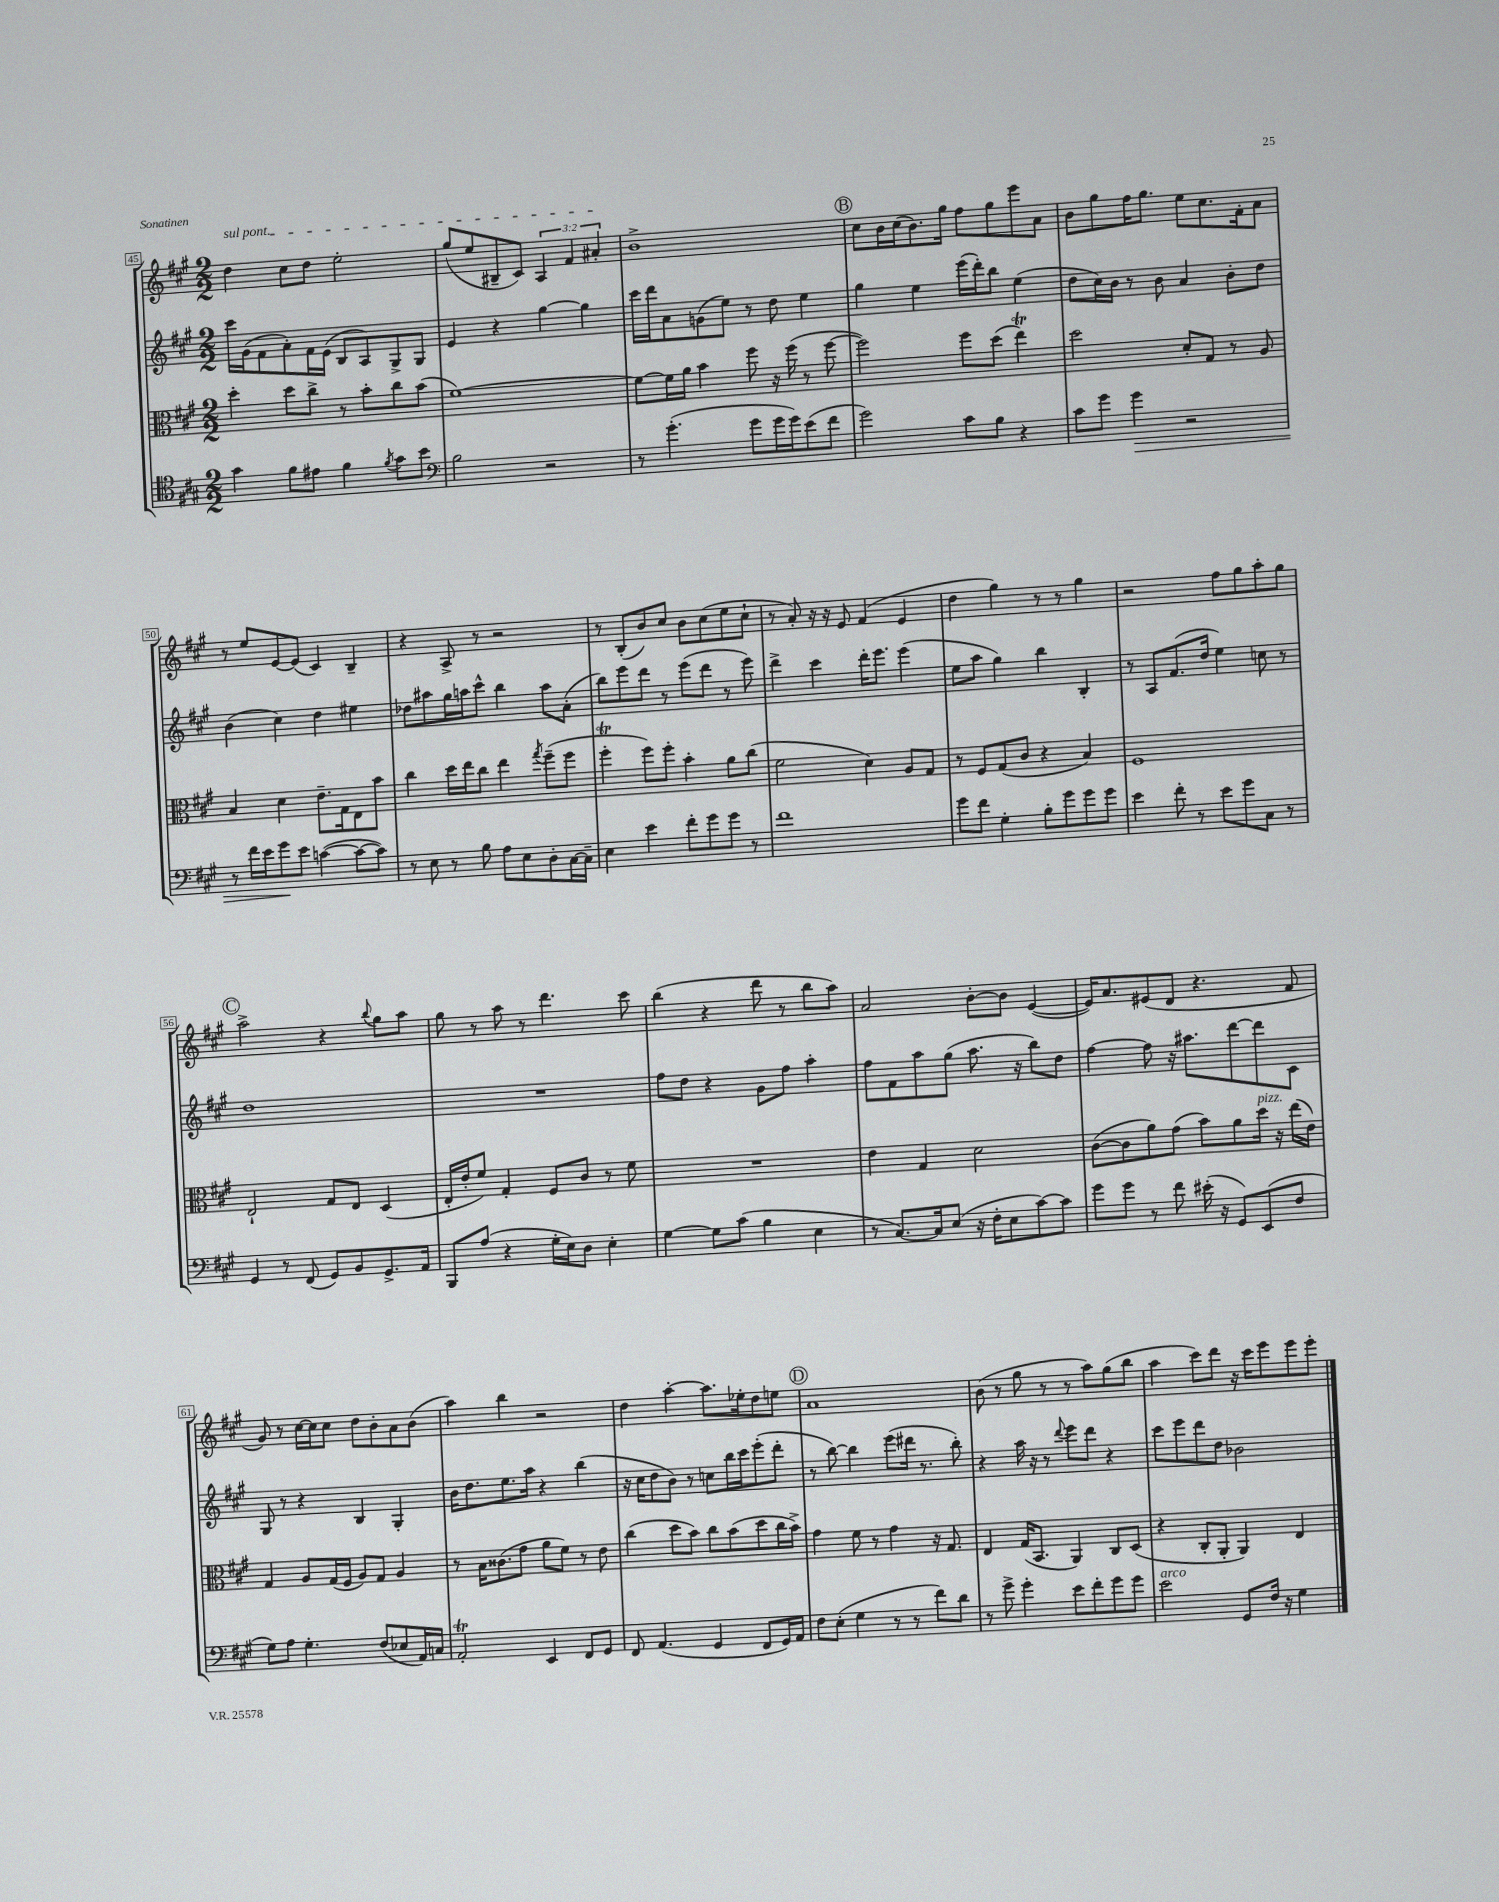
<<
\new StaffGroup <<
\new Staff = "s0" {
    \clef treble \key a \major \numericTimeSignature \time 2/2 \override Staff.TupletNumber.text = #tuplet-number::calc-fraction-text
    \once \override TextSpanner.bound-details.left.text = \markup { \italic "sul pont." } d''4\startTextSpan cis''8 d''8 e''2-. |
    gis''8( e''8 bis8-- cis'8) \tuplet 3/2 { a4 fis'4 ais'4-.\stopTextSpan } |
    b'1-> |
    \mark \markup { \circle "B" } cis''8 b'16 cis''16( b'8.) gis''16 fis''8 gis''8 e'''8 a'8 |
    b'8 gis''8 fis''16 gis''8. e''8 cis''8. fis'16-. a'8 |
    r8 e''8 e'8~ e'8( cis'4) b4-- |
    r4 a8-> r8 r2 |
    r8 b8-.( b'8) cis''8 b'8 cis''8( e''8 cis''8-! |
    r8 a'8-.) r16 r16 e'8 fis'4( e'4 |
    d''4 gis''4) r8 r8 gis''4 |
    r2 fis''8 gis''8 a''8-. gis''8 |
    \mark \markup { \circle "C" } a''2-> r4 \appoggiatura { b''8 } gis''8 a''8 |
    gis''8 r8 a''8 r8 d'''4. cis'''8 |
    b''4( r4 d'''8 r8 b''8 a''8) |
    a'2 b'8~-. b'8 e'4~( |
    e'16) a'8. eis'8( d'8 r4. fis'8 |
    gis'8) r8 cis''16~ cis''16 cis''8 d''8 b'8-. a'8 b'8( |
    a''4) b''4 r2 |
    d''4 a''4~-. a''8. ees''16-. d''8 e''8 |
    \mark \markup { \circle "D" } a'1 |
    b'8( r8 gis''8 r8 r8 a''8) gis''8( b''8 |
    a''4 cis'''8) d'''8 r16 cis'''16 e'''8 e'''8 e'''8-. \bar "|." |
}
\new Staff = "s1" {
    \clef treble \key a \major \numericTimeSignature \time 2/2
    cis'''16 gis'16( fis'8 a'8-.) fis'16 e'16( b8 a8) gis8-> gis8 |
    e'4 r4 gis''4~ gis''4 |
    cis'''16 d'''16 a'8 g'8( e''8) r8 d''8 e''4 |
    \mark \markup { \circle "B" } gis''4 e''4 e'''16( d'''16-.) b''8 e''4( |
    d''8 cis''16) b'16 r8 b'8 a'4 b'8-. d''8 |
    b'4( cis''4) d''4 eis''4 |
    des''8 ais''8 gis''16 a''16 cis'''8-^ b''4 a''8 a'8-.( |
    b''8) e'''8 d'''8 r8 e'''8( d'''8 r8 e'''8) |
    d'''4-> cis'''4 d'''16-. e'''8. e'''4( |
    e''8 a''8 gis''4) b''4 b4-. |
    r8 a8 fis'8.( d''16 e''4) c''8 r8 |
    \mark \markup { \circle "C" } d''1 |
    R1 |
    fis''8 d''8 r4 gis'8 fis''8 a''4-. |
    fis''8 fis'8 a''8 gis''8( a''8. r16 b''8) d''8 |
    fis''4~ fis''8 r16 ais''8. d'''8~ d'''8 cis'8 |
    gis8 r8 r4 b4 gis4-. |
    b'16 d''8. e''8. a''16 r4 b''4( |
    r16 cis''16 d''8 b'8) r8 c''8 b''16 cis'''16 e'''8-.( d'''8-. |
    \mark \markup { \circle "D" } r8 b''8~) b''4 e'''8( dis'''16 r8. b''8-.) |
    r4 a''16 r16 r8 \appoggiatura { d'''8 } e'''8 d'''8 r4 |
    cis'''8 e'''8 d'''8 d''8 bes'2 \bar "|." |
}
\new Staff = "s2" {
    \clef alto \key a \major \numericTimeSignature \time 2/2
    d''4-. d''8 cis''8-> r8 b'8-. cis''8 b'8( |
    fis'1~) |
    fis'8~ fis'16 a'16 b'4 fis''8 r16 fis''16( r8 fis''8~ |
    \mark \markup { \circle "B" } fis''2) fis''8 d''8( e''4\trill) |
    d''2 d'8-. gis8 r8 a8 |
    b4 d'4 e'8.-- gis16 e8 b'8 |
    cis''4 d''16 e''16 cis''8 e''4 \acciaccatura { gis''8 } fis''8--( fis''8 |
    fis''4-.\trill fis''8) fis''8-. b'4-. a'8 cis''8( |
    fis'2 d'4) a8 gis8 |
    r8 fis8 gis8( cis'8 r4 b4) |
    fis1 |
    \mark \markup { \circle "C" } e2-! gis8 e8 d4( |
    e16-. e'16-. fis'8) gis4-. fis8 cis'8 r8 fis'8 |
    R1 |
    e'4 gis4 d'2 |
    cis'8~( cis'8 a'8) gis'8( b'8) a'8 d''16^\markup { \italic "pizz." } r16 e''16( e'16) |
    gis4 a8 gis16( fis16 a8) gis8 a4 |
    r8 b16 cisis'8.( gis'8 a'8 fis'8) r8 e'8 |
    cis''4( d''8 b'8) cis''8 b'8( d''8 cis''16 b'16->) |
    \mark \markup { \circle "D" } gis'4 fis'8 r8 gis'4 r16 gis8. |
    e4 gis16( b,8. a,4) cis8 d8( |
    r4 cis8-. a,8-. a,4) e4 \bar "|." |
}
\new Staff = "s3" {
    \clef tenor \key a \major \numericTimeSignature \time 2/2
    gis'4 fis'8 eis'8 fis'4 \acciaccatura { fis'8 } gis'8 b'8 |
    \clef bass b2 r2 |
    r8 gis'4.-.( gis'8 gis'16 gis'16) e'8( fis'8 |
    \mark \markup { \circle "B" } gis'2) cis'8 b8 r4 |
    cis'8 gis'8 gis'4\> r2 |
    r8 fis'16 e'16 gis'8\! e'8 c'4~( c'8~ c'8) |
    r8 e8 r8 b8 a8 e8 d8-. cis16~ cis16-- |
    e4 e'4 fis'8-. gis'8 gis'8 r8 |
    fis'1 |
    gis'8 fis'8 gis4-. b8-. gis'8 gis'8 gis'8 |
    e'4 fis'8-. r8 e'8 gis'8 cis8 r8 |
    \mark \markup { \circle "C" } gis,4 r8 fis,8( gis,8) b,8 gis,8.-> a,16 |
    b,,8 a8( r4 gis16-. e16) d8 e4-. |
    gis4~ gis8 cis'8( b4 e4 |
    r8 cis8.~) cis16 e8( r16 fis16-. e8 cis'8~) cis'8 |
    gis'8 gis'8 r8 fis'8 eis'16-.( r16 gis,8) e,8( fis8 |
    gis8) a8 gis4.-. fis8( ees8 a,16) c16 |
    a,2-.\trill e,4 fis,8 gis,8 |
    fis,8 a,4.( gis,4 fis,8 gis,16) a,16 |
    \mark \markup { \circle "D" } fis8 e8-.( gis4 r8 r8 fis'8) d'8 |
    r8 gis'8-> gis'4-. e'8 fis'8-. gis'8 gis'8 |
    e'2^\markup { \italic "arco" } gis,8 fis16 r16 gis4 \bar "|." |
}
>>
>>
\layout { \context { \Score currentBarNumber = #45 \override BarNumber.stencil = #(make-stencil-boxer 0.1 0.3 ly:text-interface::print) } }
